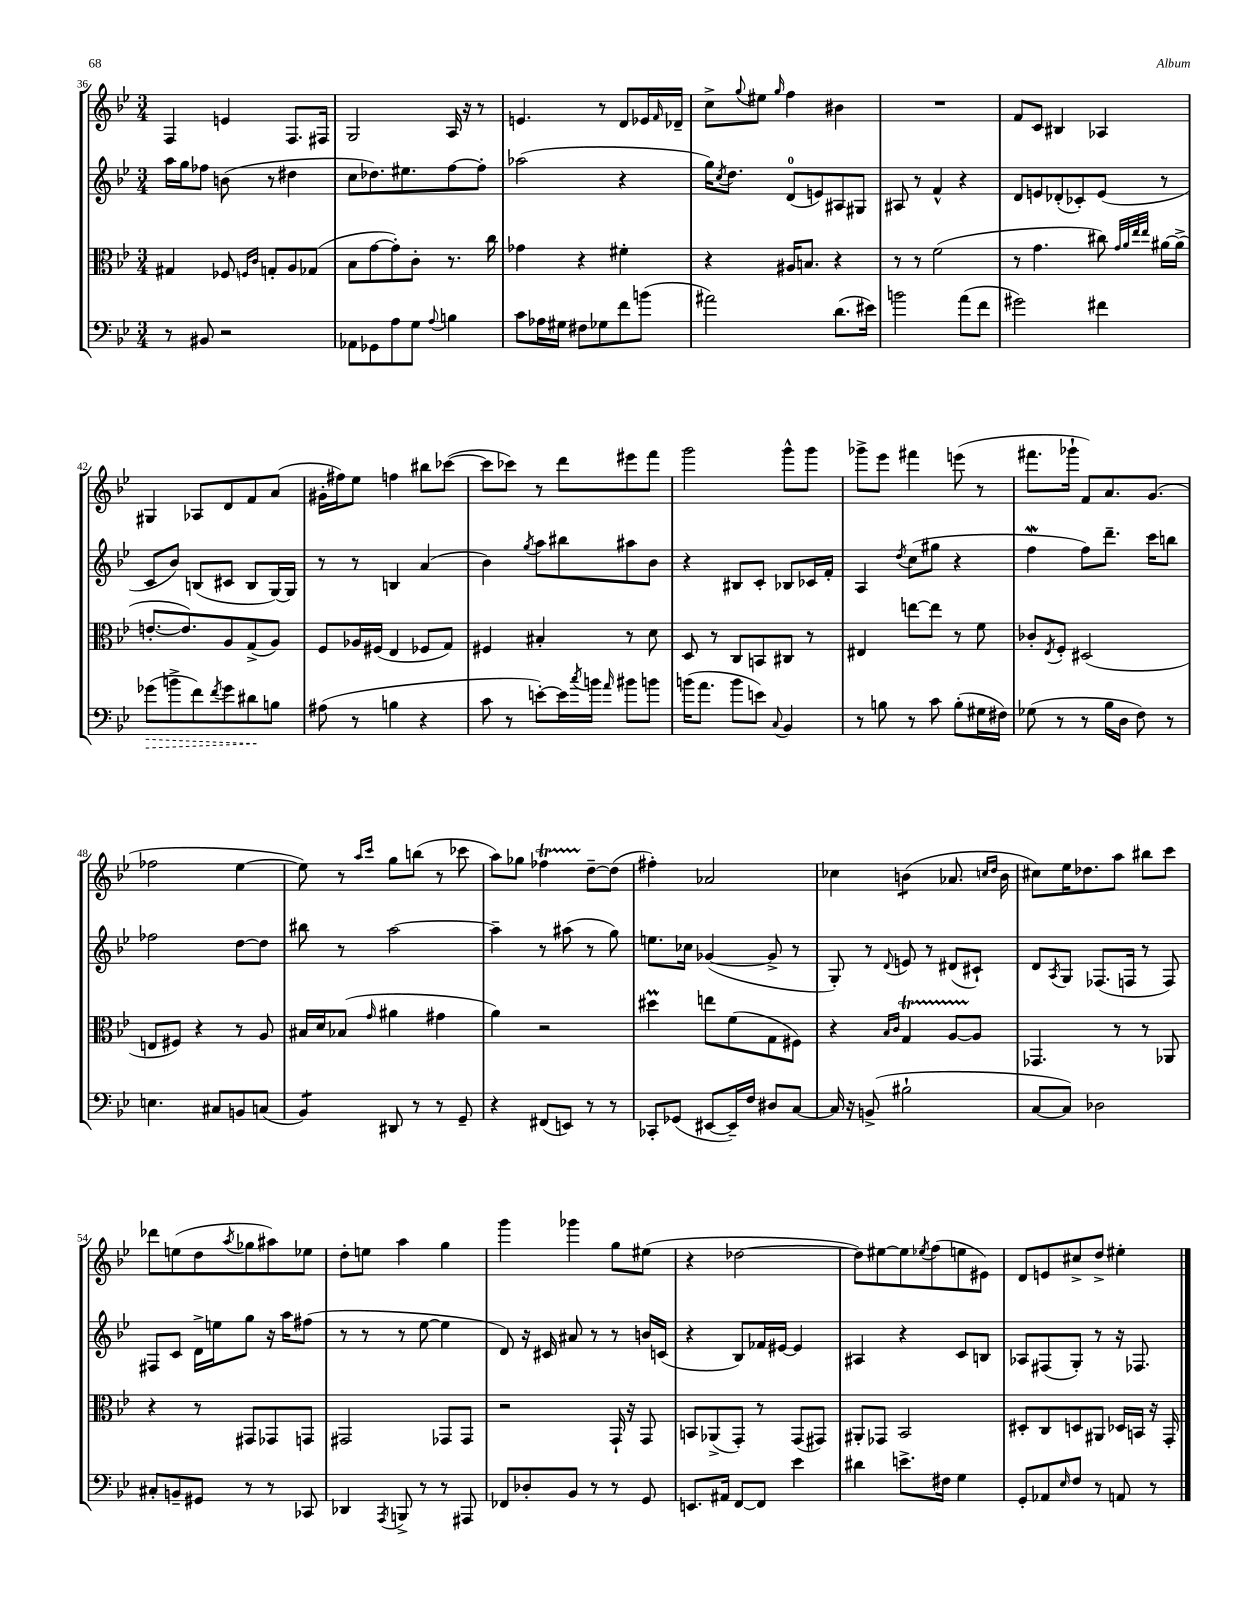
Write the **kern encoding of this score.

**kern	**kern	**kern	**kern
*staff4	*staff3	*staff2	*staff1
*clefF4	*clefC3	*clefG2	*clefG2
*k[b-e-]	*k[b-e-]	*k[b-e-]	*k[b-e-]
*M3/4	*M3/4	*M3/4	*M3/4
8r	4G#	16aa	4F
.	.	16gg	.
8BB#	.	8ff-	.
2r	8F-	(8b	4e
.	16qqF	.	.
.	16qqc	.	.
.	8G'	8r	.
.	8A	4dd#	8.F
.	(8G-	.	.
.	.	.	16F#
=	=	=	=
8AA-	8B-	8cc	2G
8GG-	[8g	8.dd-)	.
8A	8g'])	.	.
.	.	8.ee#	.
8G	8c'	.	.
8qqA	.	.	.
4B	8.r	[8ff	16A
.	.	.	16r
.	.	8ff']	8r
.	16cc	.	.
=	=	=	=
8c	4g-	(2aa-	4.e
16A-	.	.	.
16G#	.	.	.
8F#	4r	.	.
8G-	.	.	8r
8f	4f#'	4r	8d
(8b	.	.	16e-
.	.	.	16qqf
.	.	.	16d-~
=	=	=	=
2a#)	4r	16gg)	8cc^
.	.	8qcc	.
.	.	8.dd	.
.	.	.	8qqgg
.	.	.	8ee#
.	.	.	16qqgg
.	16A#	(8d	4ff
.	8.B	.	.
.	.	8e)	.
(8.d	4r	8A#	4b#
.	.	8G#	.
16e#)	.	.	.
=	=	=	=
2b	8r	8A#	2.r
.	8r	8r	.
.	(2f	4f^^	.
(8a	.	4r	.
8f	.	.	.
=	=	=	=
2g#)	8r	8d	8f
.	4.g	8e	8c
.	.	(8d-'	4B#
.	.	8c-')	.
4f#	8cc#)	(8e	4A-
.	32qqg	.	.
.	32qqa	.	.
.	32qqee-	.	.
.	32qqee-	.	.
.	[16a#	8r	.
.	(16a#^]	.	.
=	=	=	=
(8g-	[8.e'	8c	4G#
8b^	.	8b-)	.
.	8.e])	.	.
8f)	.	(8B	8A-
8qf	.	.	.
8g-	8A	8c#	8d
8d#	(8G^	8B	8f
8B	8A)	[16G)	(8a
.	.	16G]	.
=	=	=	=
(8A#	8F	8r	16g#'
.	.	.	16ff#)
8r	16A-	8r	8ee-
.	(16F#	.	.
4B	4E-	4B	4ff
4r	8F-	(4a	8bb#
.	8G)	.	([8ccc-
=	=	=	=
8c	4F#	4b-)	8ccc-]
8r	.	.	8ccc-)
.	.	8qgg	.
[8e')	4B#'	8aa	8r
16e]	.	8bb#	8ddd
8qcc	.	.	.
16b	.	.	.
16qqa	.	.	.
8b#	8r	8aa#	8eee#
8b	8d	8b-	8fff
=	=	=	=
(16b	8D	4r	2ggg
8.a	.	.	.
.	8r	.	.
8b	8C	8B#	.
8e)	8BB	8c'	.
8qqC	.	.	.
4BB-	8C#	8B-	8ggg^^
.	8r	16c-	8ggg
.	.	16f'	.
=	=	=	=
8r	4E#	4A	8ggg-^
8B	.	.	8eee-
.	.	8qdd	.
8r	[8ee	(8cc	4fff#
8c	8ee]	8gg#	.
(8B'	8r	4r	(8eee
16G#	8f	.	8r
16F#)	.	.	.
=	=	=	=
(8G-	8c-'	4ff	8.fff#
.	8qE-	.	.
8r	8F'	.	.
.	.	.	16ggg-`
8r	(2D#	8ff)	8f)
16B-	.	8.ddd~	8.a
16D	.	.	.
8F)	.	.	.
.	.	16ccc	(8.g
8r	.	8bb	.
=	=	=	=
4.E	8E	2ff-	2ff-
.	8F#)	.	.
.	4r	.	.
8C#	.	.	.
8BB	8r	[8dd	[4ee-
(8C	8A	8dd]	.
=	=	=	=
4BB-)	16B#	8bb#	8ee-])
.	16d	.	.
.	(8B-	8r	8r
.	.	.	16qqaa
.	16qqg	.	16qqccc
8DD#	4a#	[2aa	8gg
8r	.	.	(8bb
8r	4g#	.	8r
8GG~	.	.	8ccc-
=	=	=	=
4r	4a)	4aa~]	8aa)
.	.	.	8gg-
(8FF#	2r	8r	4ff-
8EE)	.	(8aa#	.
8r	.	8r	[8dd~
8r	.	8gg)	(8dd]
=	=	=	=
8CC-'	4dd#	8.ee	4ff#')
(8GG-	.	.	.
.	.	16cc-	.
[8EE#	8ee	([4g-	2a-
16EE#~])	(8f	.	.
16F	.	.	.
8D#	8G	8g-^]	.
[8C	8F#)	8r	.
=	=	=	=
16C]	4r	8G')	4cc-
16r	.	.	.
(8BB^	.	8r	.
.	16qqB-	.	.
.	16qqc	8qqd	.
2B#`	4G	8e	(4b
.	.	8r	.
.	[8A	(8d#	8.a-
.	8A]	8c#`)	.
.	.	.	16qqcc
.	.	.	16qqdd
.	.	.	16b
=	=	=	=
[8C	4.GG-	8d	8cc#)
.	.	8qA	.
8C])	.	8G	16ee-
.	.	.	8.dd-
2D-	.	(8.F-	.
.	8r	.	8aa
.	.	16F	.
.	8r	8r	8bb#
.	8AA-	8F)	8ccc
=	=	=	=
8C#'	4r	8F#	8ddd-
8BB~	.	8c	(8ee
8GG#	8r	16d^	8dd
.	.	16ee	.
.	.	.	8qaa
8r	8GG#	8gg	8gg-
8r	8GG-	16r	8aa#)
.	.	16aa	.
8CC-	8GG	(8ff#	8ee-
=	=	=	=
4DD-	2GG#	8r	8dd'
.	.	8r	8ee
8qAAA	.	.	.
8BBB^	.	8r	4aa
8r	.	[8ee-	.
8r	8GG-	4ee-]	4gg
8AAA#	8GG-	.	.
=	=	=	=
8FF-	2r	8d)	4ggg
8D-'	.	16r	.
.	.	16c#	.
8BB-	.	8a#	4ggg-
8r	.	8r	.
8r	16GG`	8r	8gg
.	16r	.	.
8GG	8GG	16b	(8ee#
.	.	(16c	.
=	=	=	=
8.EE	8BB	4r	4r
.	(8AA-^	.	.
16AA#	.	.	.
[8FF	8GG')	8B-)	[2dd-
8FF]	8r	16f-	.
.	.	[16e#	.
4e-	(8GG	4e#]	.
.	8GG#)	.	.
=	=	=	=
4d#	8AA#'	4A#	8dd-])
.	8GG-	.	[8ee#
8.e^	2BB-	4r	8ee#]
.	.	.	8qee-
.	.	.	(8ff
16F#	.	.	.
4G	.	8c	8ee
.	.	8B	8e#)
=	=	=	=
8GG'	8D#'	8A-	8d
8AA-	8C	(8F#	8e
16qqE-	.	.	.
8F	8D	8G')	8cc#^
8r	8AA#	8r	8dd^
8AA	16D-	16r	4ee#'
.	16BB	8.F-	.
8r	16r	.	.
.	16GG'	.	.
==	==	==	==
*-	*-	*-	*-
